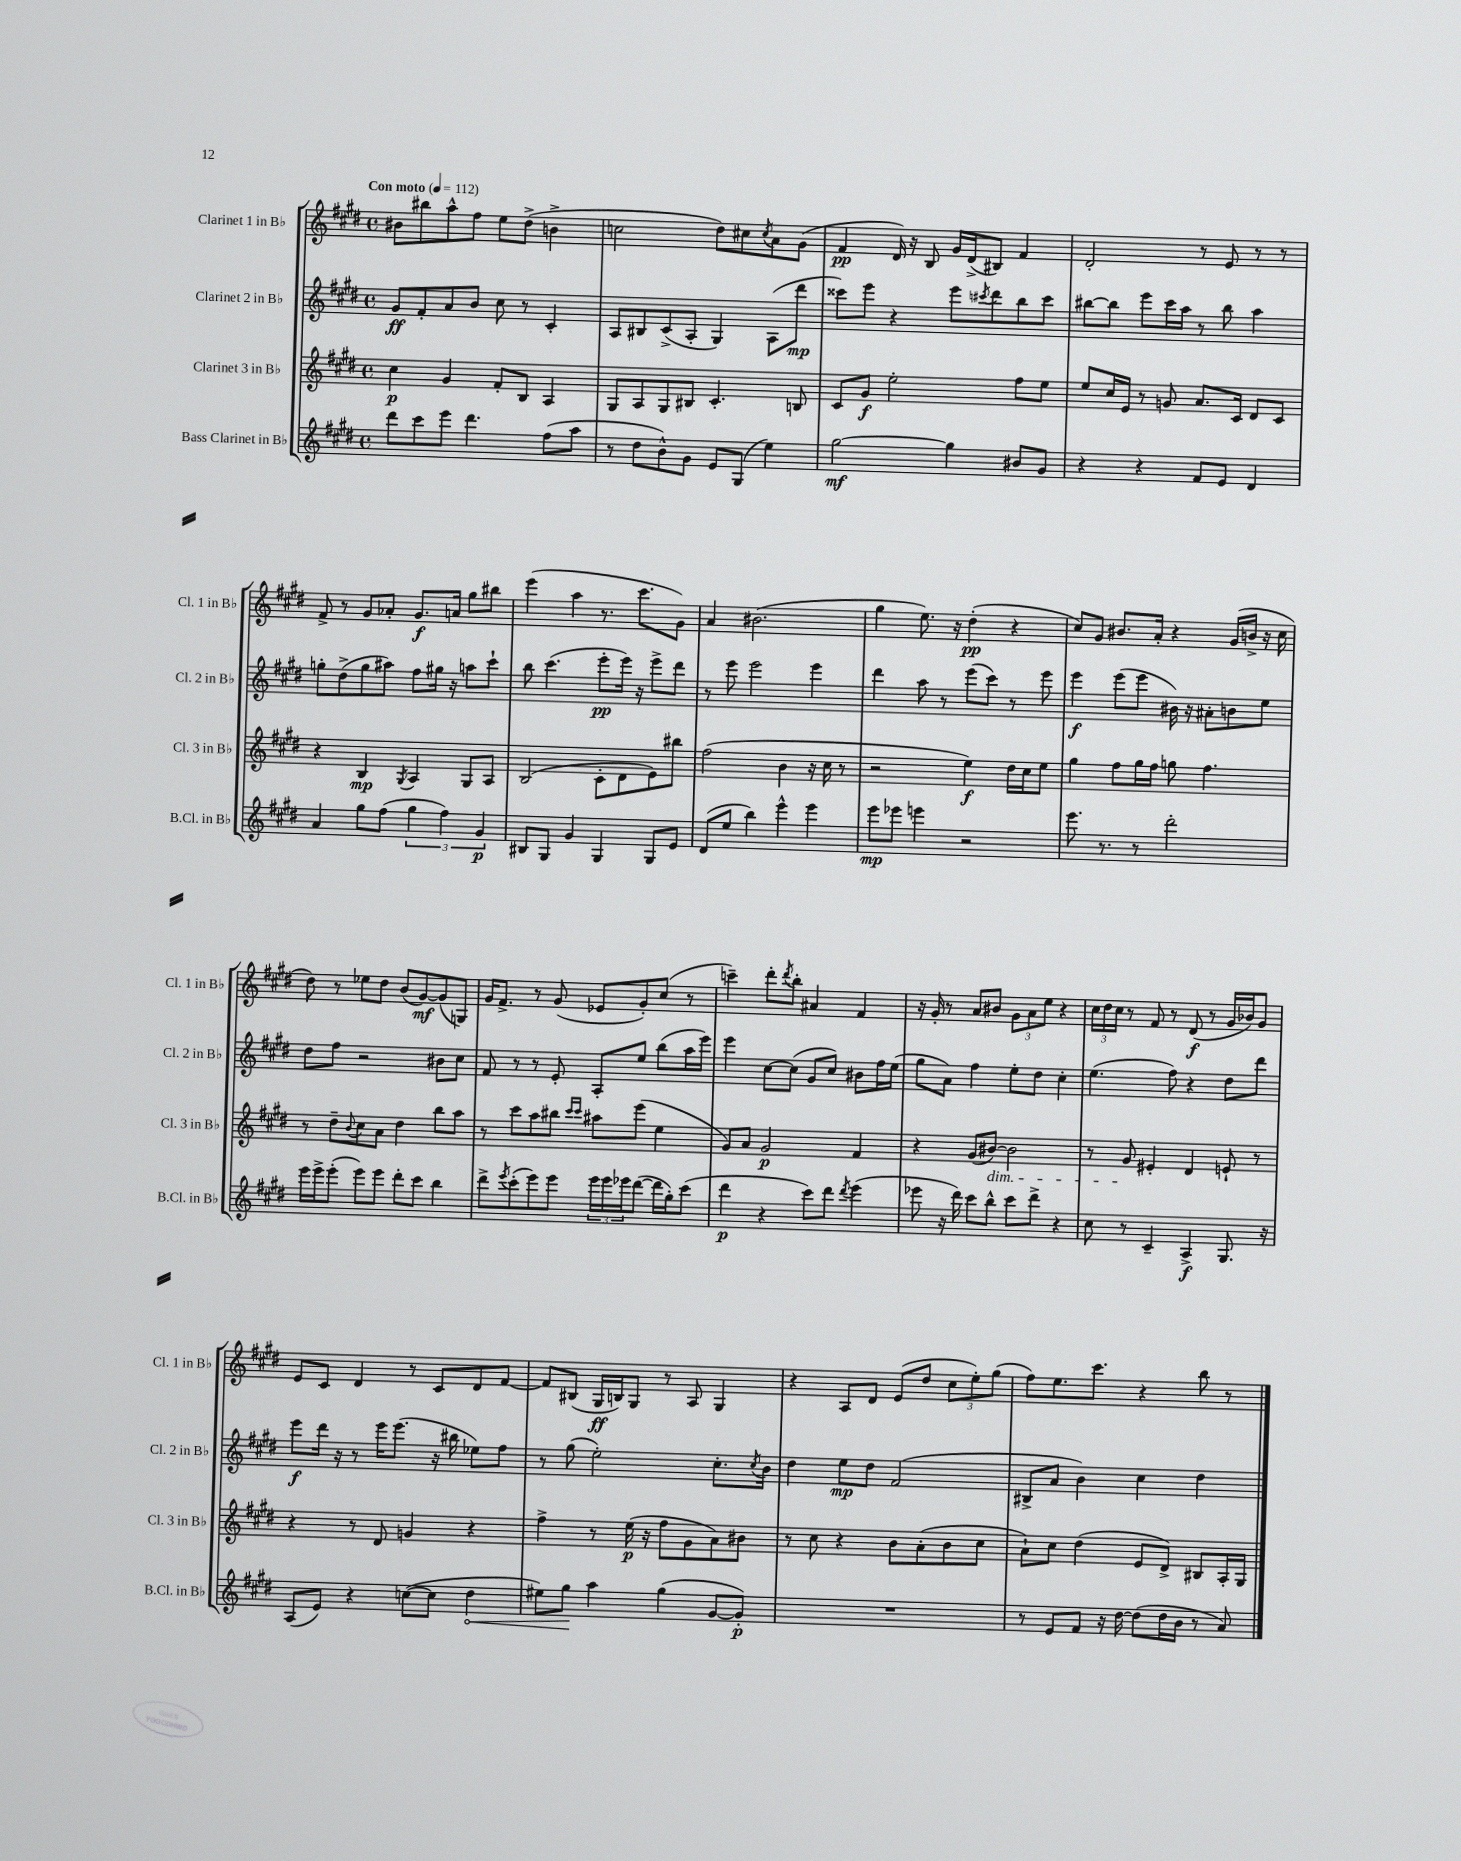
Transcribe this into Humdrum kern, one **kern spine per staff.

**kern	**kern	**kern	**kern
*staff4	*staff3	*staff2	*staff1
*clefG2	*clefG2	*clefG2	*clefG2
*k[f#c#g#d#]	*k[f#c#g#d#]	*k[f#c#g#d#]	*k[f#c#g#d#]
*M4/4	*M4/4	*M4/4	*M4/4
*met(c)	*met(c)	*met(c)	*met(c)
*MM112	*MM112	*MM112	*MM112
8ddd#	4cc#	8g#	8b#
8ccc#	.	8f#'	8bb#
8eee	4g#	8a	8aa^^
4.ddd#	.	8b	8ff#
.	8f#'	8cc#	8ee
.	8B	8r	(8dd#^
(8ff#	4A	4c#'	4b^
8aa	.	.	.
=	=	=	=
8r	8G#	8A	2cc
8dd#	8A	8B#	.
8b^^)	8G#	(8c#^	.
8g#	8B#	8A'	.
8e	4.c#'	4G#)	8dd#)
(8G#	.	.	8cc#
.	.	.	8qcc#
4ee)	.	(8A	8a
.	8B	8ddd#	(8g#
=	=	=	=
[2gg#	8c#	8ccc##)	4f#
.	8g#	8eee	.
.	2ee'	4r	16d#)
.	.	.	16r
.	.	.	8B
4gg#]	.	8eee	16g#
.	.	.	(16d#^
.	.	8qccc#	.
.	.	8ddd#	8B#)
8b#	8ff#	8bb	4f#
8g#	8ee	8ccc#	.
=	=	=	=
4r	8ee	[8bb#	2d#'
.	16cc#	8bb#]	.
.	16e	.	.
4r	8r	8eee	.
.	8g	16ccc#	.
.	.	16aa	.
8f#	8.a	8r	8r
8e	.	8bb#	8e
.	16c#	.	.
4d#	8d#	4aa	8r
.	8c#	.	8r
=	=	=	=
4a	4r	8gg'	8f#^
.	.	(8dd#^	8r
8gg#	4B	8gg	8g#
(8ff#	.	8aa#)	8a-'
.	8qG#	.	.
6gg#	4A	8ff#	8.g#
.	.	16gg#	.
6ff#)	.	.	.
.	.	16r	16a
.	8G#	8aa	8gg#
6g#	.	.	.
.	8A	8ccc#`	8bb#
=	=	=	=
8B#	(2B	8bb	(4eee
8G#	.	(4.ccc#	.
4g#	.	.	4aa
4G#	8c#'	8eee'	8.r
.	8d#	16eee)	.
.	.	16r	8.ccc#
8G#	8e)	8eee^	.
8e	8bb#	8ddd#	8g#)
=	=	=	=
(8d#	(2ff#	8r	4a
8ee	.	8eee	.
4bb)	.	2eee	(2.b#
4eee^^	4b	.	.
4eee	16r	4eee	.
.	16cc#	.	.
.	8r	.	.
=	=	=	=
8eee	2r	4ddd#	4gg#
8eee-	.	.	.
4eee	.	8aa	8.ee)
.	.	8r	.
.	.	.	16r
2r	4ee)	(8eee	(4dd#'
.	.	8ccc#)	.
.	16dd#	8r	4r
.	16cc#	.	.
.	8ee	8eee	.
=	=	=	=
8.eee	4gg#	4eee	8cc#)
.	.	.	8g#
8.r	.	.	.
.	8ff#	(8eee	8.b#
8r	16gg#	8eee	.
.	16ff#	.	16a'
2ddd#'	8gg	16b#)	4r
.	.	16r	.
.	4.ff#	8a#'	.
.	.	8b	(16g#
.	.	.	16b^
.	.	8ee	16r
.	.	.	16cc#
=	=	=	=
16eee	8r	8dd#	8dd#)
16eee^	.	.	.
(8eee'	8dd#~	8ff#	8r
.	8qqb	.	.
8eee)	8cc#	2r	8ee-
8eee	8a	.	8dd#
8ddd#'	4dd#	.	(8b
8ccc#	.	.	[8g#)
4bb	8bb	8b#	(8g#]
.	8aa	8cc#	8G)
=	=	=	=
8ddd#^	8r	8f#	16g#
.	.	.	8.f#^
8qeee	.	.	.
(8ccc#'	8ccc#	8r	.
8eee)	8aa	8r	8r
8eee	8bb#	8e'	(8g#
.	16qqccc#	.	.
.	16qqccc#	.	.
24eee	8aa#	8A'	8e-
24eee	.	.	.
24eee-	.	.	.
([8ddd#	(8eee	8ee	8g#')
16ddd#]	4ee	(8bb	(8cc#
16gg#')	.	.	.
(8ccc#	.	16aa	8r
.	.	16eee)	.
=	=	=	=
4ddd#	8g#)	4eee	4ccc~)
.	8a	.	.
4r	2g#	[8cc#	8ddd#'
.	.	.	8qddd#
.	.	(8cc#]	8bb'
8ccc#)	.	8g#	4a#
8ddd#	.	8cc#)	.
8qddd#	.	.	.
(4eee	4f#	8b#	4f#
.	.	16ff#	.
.	.	(16ee	.
=	=	=	=
8eee-	4r	8gg#	16r
.	.	.	16g#'
16r	.	8a)	8r
16ddd#)	.	.	.
8ccc#	(8g#	4ff#	8a
8bb^^	[8b#)	.	8b#
8ccc#	2b#]	8ee'	12g#
.	.	.	12a
8ddd#^	.	8dd#	.
.	.	.	12ee
4r	.	4cc#'	4r
=	=	=	=
8cc#	8r	(4.ee	24cc#
.	.	.	24dd#
.	.	.	24cc#
8r	8g#	.	8r
4c#~	4e#'	.	8f#
.	.	8ff#)	8r
4A^	4d#	4r	(8d#
.	.	.	8r
8.G#	8e`	8dd#	16g#
.	.	.	16b-)
.	8r	8ddd#	8g#
16r	.	.	.
=	=	=	=
(8A	4r	8eee	8e
8e)	.	16ddd#	8c#
.	.	16r	.
4r	8r	8r	4d#
.	8d#	16eee	.
.	.	(8.eee	.
([8cc	4g	.	8r
8cc]	.	16r	8c#
.	.	16bb#	.
4dd#	4r	8ee-)	8d#
.	.	8ff#	[8f#
=	=	=	=
8ee#)	4ff#^	8r	8f#]
8gg#	.	(8gg#	(8B#
4aa	8r	2ee')	16G#
.	.	.	16B)
.	(16ee	.	8G#
.	16r	.	.
(4gg#	8ff#	.	8r
.	8g#	.	8A
[8g#	8a)	8.cc#'	4G#
8g#'])	8b#	.	.
.	.	8qcc#	.
.	.	16b	.
=	=	=	=
1r	8r	4dd#	4r
.	8cc#	.	.
.	4r	8ee	8A
.	.	8dd#	8d#
.	8b	(2f#	(8e
.	(8a'	.	8dd#
.	8b	.	12cc#
.	.	.	12ee')
.	8cc#	.	.
.	.	.	(12gg#
=	=	=	=
8r	8a`)	8B#^	8ff#)
8e	8cc#	8a	8.ee
8f#	(4dd#	4b)	.
.	.	.	8.ccc#
16r	.	.	.
[16dd#	.	.	.
(8dd#]	8e	4cc#	4r
16dd#	8d#^)	.	.
16b	.	.	.
8r	8B#	4dd#	8bb
8a)	16A'	.	8r
.	16G#	.	.
==	==	==	==
*-	*-	*-	*-
